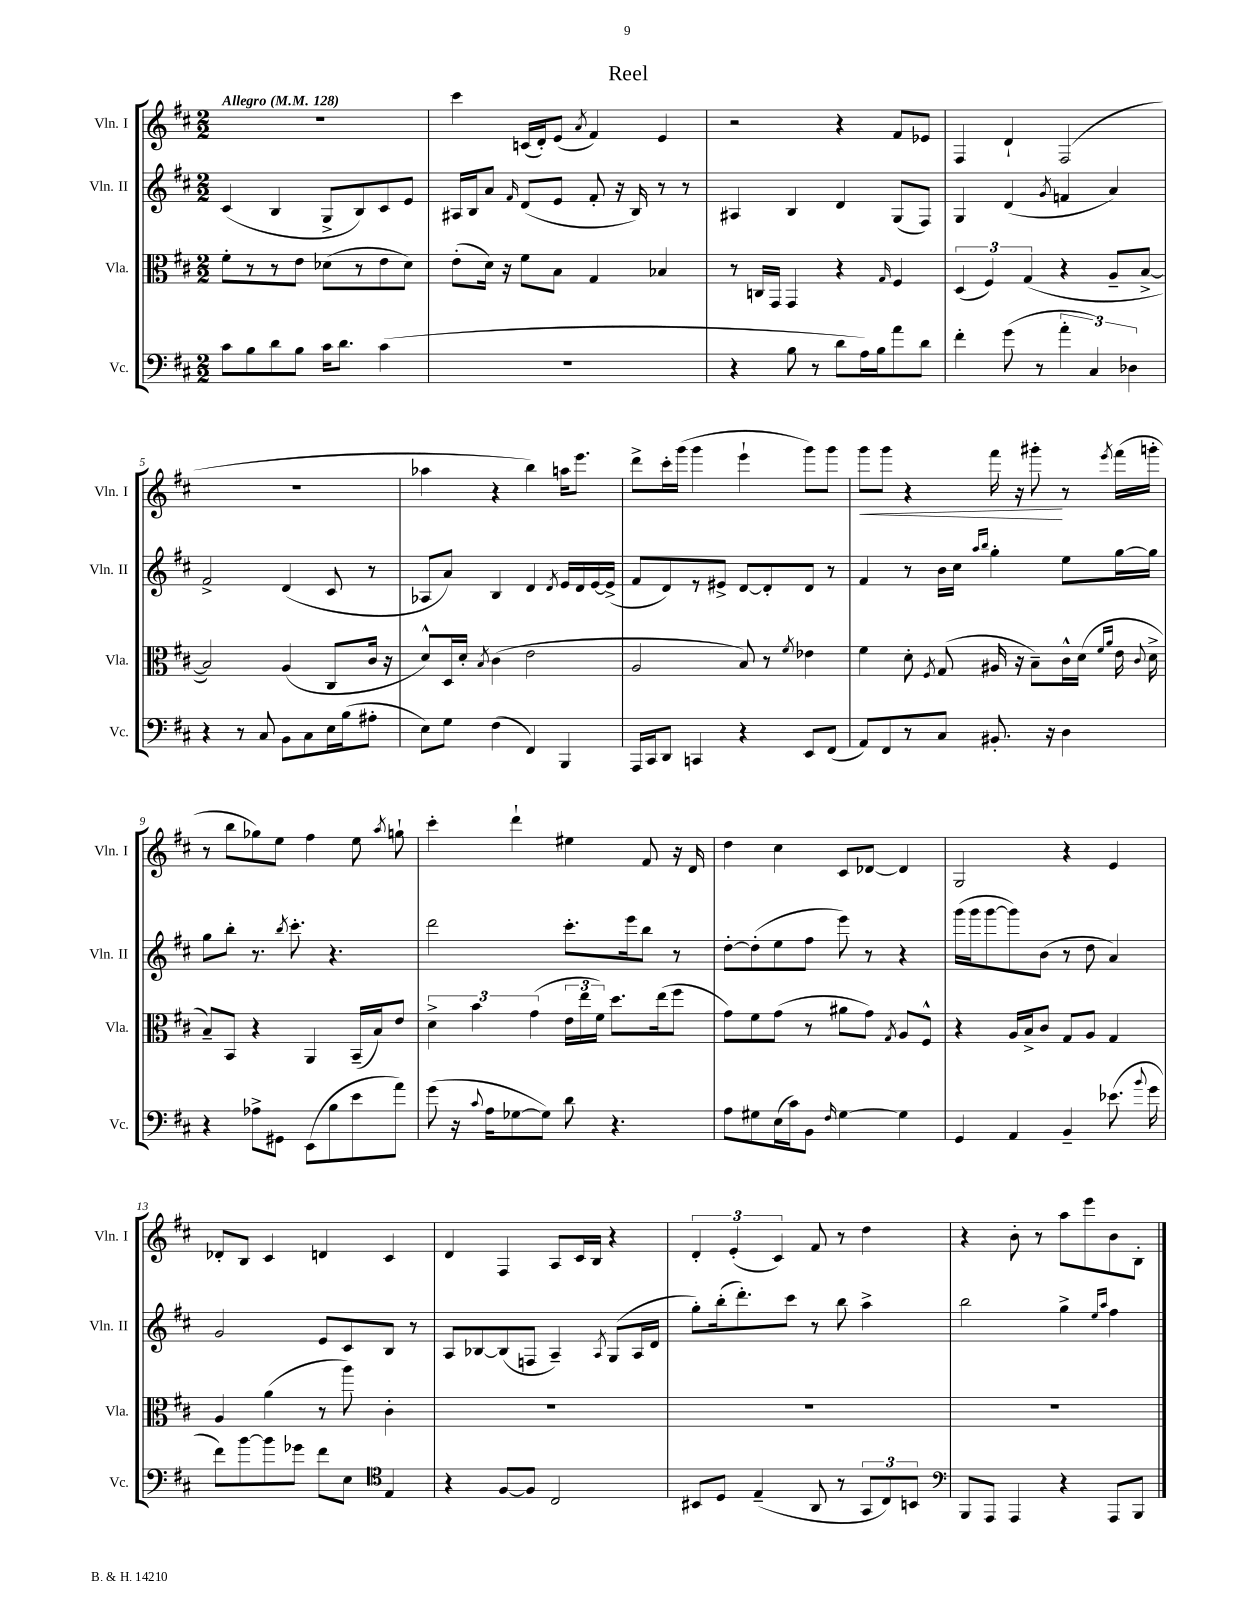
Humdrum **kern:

**kern	**kern	**kern	**kern
*staff4	*staff3	*staff2	*staff1
*clefF4	*clefC3	*clefG2	*clefG2
*k[f#c#]	*k[f#c#]	*k[f#c#]	*k[f#c#]
*M2/2	*M2/2	*M2/2	*M2/2
*MM128	*MM128	*MM128	*MM128
8c#\L	8f#'\L	(4c#/	1r
8B\	8r	.	.
8d\	8r	4B/	.
8B\J	8e\J	.	.
16c#\LK	(8d-\L	8G^/L	.
8.d\J	.	.	.
.	8r	8B/)	.
(4c#\	8e\	8c#/	.
.	8d-\J)	8e/J	.
=	=	=	=
1r	(8e'\L	16A#/LL	4ccc#\
.	.	16B/J	.
.	16d\Jk)	8a/J	.
.	16r	.	.
.	.	16qqf#/	.
.	8f#\L	(8d/L	(16c/LL
.	.	.	16d'/J)
.	8B\J	8e/J	(8e/J
.	.	.	8qa/
.	4G/	8f#'/	4f#/)
.	.	16r	.
.	.	16B/)	.
.	4B-/	8r	4e/
.	.	8r	.
=	=	=	=
4r	8r	4A#/	2r
.	16C/LL	.	.
.	16GG/JJ	.	.
8B\	4GG/	4B/	.
8r	.	.	.
8d\L	4r	4d/	4r
16A\L)	.	.	.
16B\J	.	.	.
.	16qqG/	.	.
8a\	4F#/	(8G/L	8f#/L
8d\J	.	8F#/J)	8e-/J
=	=	=	=
4f#'\	(6D/	4G/	4F#/
.	6F#/)	.	.
(8g\	.	(4d/	4d`/
.	(6G/	.	.
8r	.	.	.
.	.	8qg/	.
6a'\	4r	4f/	(2F#/
6C#/)	.	.	.
.	8A~/L	4a/)	.
6D-\	.	.	.
.	[8B^/J	.	.
=	=	=	=
4r	2B/])	2f#^/	1r
8r	.	.	.
8C#/	.	.	.
8BB\L	(4A/	(4d/	.
8C#\	.	.	.
16E\L	8C#/L	8c#/	.
(16B\J	.	.	.
8A#'\J	16c#/Jk	8r	.
.	16r	.	.
=	=	=	=
8E\L)	8d^^/L)	8A-/L	4aa-\
8G\J	16D/L	8a/J)	.
.	16d'/JJ	.	.
.	8qB/	.	.
(4F#\	(4c#\	4B/	4r
4FF#/)	2e\	4d/	4bb\)
.	.	8qd/	.
4BBB/	.	16e/LL	16aa\LK
.	.	16d/	8.eee\J
.	.	[16e/	.
.	.	(16e^/]JJ	.
=	=	=	=
16AAA/LL	2A/	8f#/L	8ddd^\L
16CC#/J	.	.	.
8DD/J	.	8d/)	16ccc#'\L
.	.	.	(16ggg\JJ
4CC/	.	8r	4ggg\
.	.	8e#^/J	.
4r	8B/)	[8d/L	4eee`\
.	8r	8d'/]	.
.	8qf#/	.	.
8EE/L	4e-\	8d/J	8ggg\L)
(8FF#/J	.	8r	8ggg\J
=	=	=	=
8AA/L)	4f#\	4f#/	8ggg\L
8FF#/	.	.	8ggg\J
8r	8d'\	8r	4r
.	8qF#/	.	.
8C#/J	(8G/	16b\LL	.
.	.	16cc#\JJ	.
.	.	16qqaa/LL	.
.	.	16qqbb/JJ	.
8.BB#'/	16A#/	4gg'\	16fff#\
.	16r	.	16r
.	8B~\L)	.	8ggg#'\
16r	.	.	.
4D\	16c#^^\L	8ee\L	8r
.	(16d\JJ	.	.
.	16qqf#/LL	.	.
.	16qqa/JJ	.	8qeee/
.	16e\	[16gg\L	(16fff#\LL
.	8qqc#/	.	.
.	16d^\	16gg\]JJ	16ggg'\JJ
=	=	=	=
4r	8B~/L)	8gg\L	8r
.	8BB/J	8bb'\J	8bb\L
8A-^\L	4r	8.r	8gg-\)
8GG#\J	.	.	8ee\J
.	.	8qbb/	.
.	.	8.ccc#'\	.
(8EE\L	4AA/	.	4ff#\
8B\	.	4.r	.
8e\	(16BB~/LL	.	8ee\
.	16B/J)	.	.
.	.	.	8qaa/
8a\J)	8e/J	.	8gg`\
=	=	=	=
(8g\	6d^\	2ddd\	4ccc#'\
16r	.	.	.
.	6b\	.	.
8qqc#/	.	.	.
16A\LK	.	.	.
[8G-\	.	.	4ddd`\
.	(6g\	.	.
8G-\]J)	.	.	.
8d\	24e\LL	8.ccc#'\L	4ee#\
.	24ee\	.	.
.	24f#\JJ)	.	.
4.r	8.dd\L	.	.
.	.	16eee\k	.
.	.	8bb\J	8f#/
.	(16ee\k	.	.
.	8ff#\J	8r	16r
.	.	.	16d/
=	=	=	=
8A\L	8g\L)	[8dd'\L	4dd\
8G#\	8f#\	(8dd'\]	.
(16E\L	(8g\J	8ee\	4cc#\
16c#\J)	.	.	.
8BB\J	8r	8ff#\J	.
16qqF#/	.	.	.
[4G#\	8a#\L	8eee\)	8c#/L
.	8g\J)	8r	[8d-/J
.	8qG/	.	.
4G#\]	8A/L	4r	4d-/]
.	8F#^^/J	.	.
=	=	=	=
4GG/	4r	(16ggg\LL	2G/
.	.	16ggg\J	.
.	.	[8ggg\	.
4AA/	16A/LL	8ggg\])	.
.	16B^/J	.	.
.	8c#/J	(8b\J	.
4BB~/	8G/L	8r	4r
.	8A/J	8dd\	.
(8.e-\	4G/	4a/)	4e/
8qqb/	.	.	.
16g\	.	.	.
=	=	=	=
8f#\L)	4A/	2g/	8d-'/L
[8b\	.	.	8B/J
8b\]	(4a\	.	4c#/
8g-\J	.	.	.
8f#\L	8r	8e/L	4d/
8E\J	8aa\)	8c#/	.
*clefC4	*	*	*
4E/	4c#'\	8B/J	4c#/
.	.	8r	.
=	=	=	=
4r	1r	8A/L	4d/
.	.	[8B-/	.
[8F#/L	.	(8B-/]	4F#/
8F#/]J	.	8F/J	.
2C#/	.	4A~/)	8A/L
.	.	.	16c#/L
.	.	.	16B/JJ
.	.	8qA/	.
.	.	(8G/L	4r
.	.	16A/L	.
.	.	16d/JJ	.
=	=	=	=
8BB#/L	1r	8gg'\L)	6d'/
8D/J	.	(16bb'\k	.
.	.	.	(6e'/
.	.	8.ddd'\)	.
(4E~/	.	.	.
.	.	.	6c#/)
.	.	8ccc#\J	.
8AA/	.	8r	8f#/
8r	.	8bb\	8r
12GG/L	.	4aa^\	4dd\
12C#/)	.	.	.
12BB/J	.	.	.
=	=	=	=
*clefF4	*	*	*
8BBB/L	1r	2bb\	4r
8AAA/J	.	.	.
4AAA/	.	.	8b'\
.	.	.	8r
4r	.	4gg^\	8aa\L
.	.	.	8eee\
.	.	16qqee/LL	.
.	.	16qqaa/JJ	.
8AAA/L	.	4ff#\	8b\
8BBB/J	.	.	8B'\J
==	==	==	==
*-	*-	*-	*-
